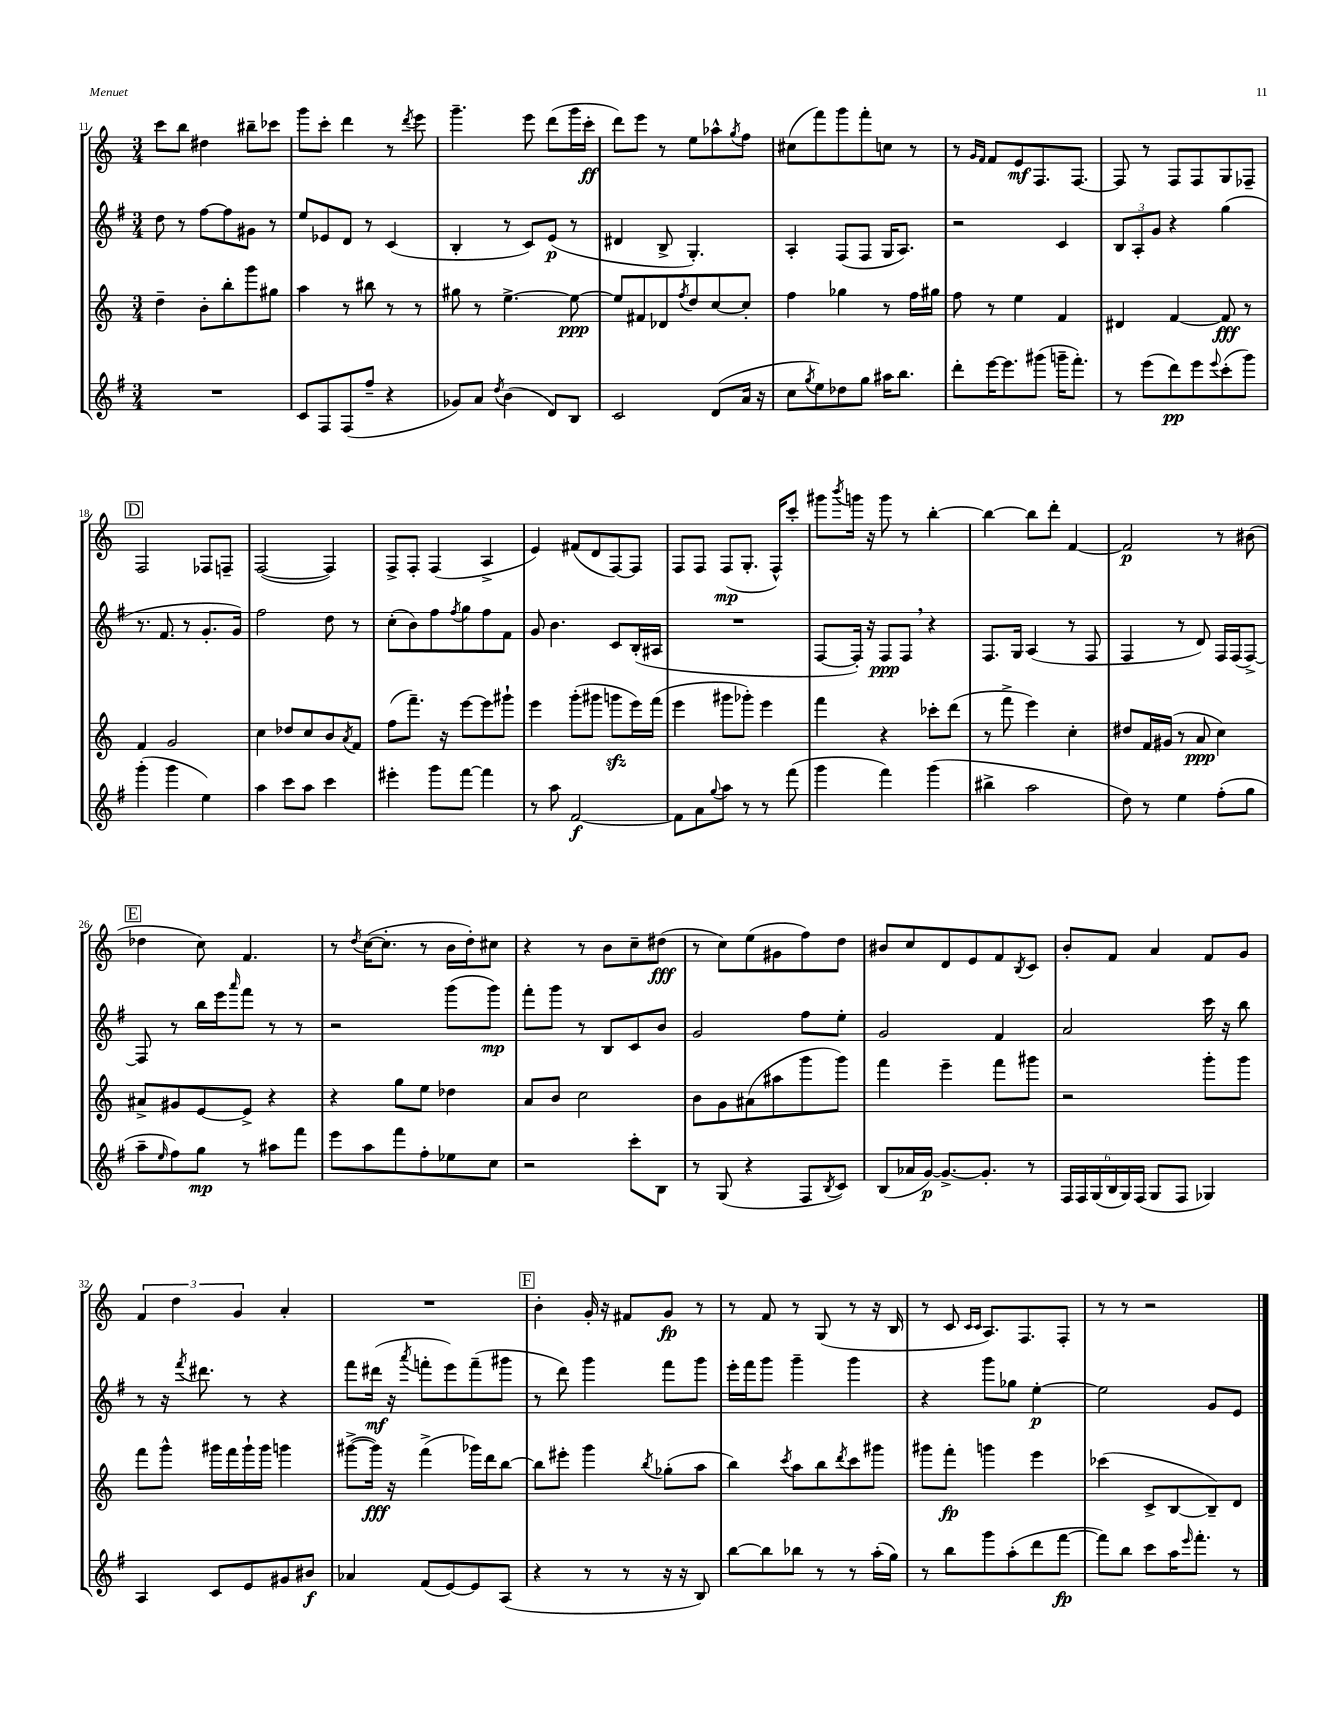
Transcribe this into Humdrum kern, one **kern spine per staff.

**kern	**kern	**kern	**kern
*staff4	*staff3	*staff2	*staff1
*clefG2	*clefG2	*clefG2	*clefG2
*k[f#]	*k[]	*k[f#]	*k[]
*M3/4	*M3/4	*M3/4	*M3/4
2.r	4dd~\	8dd\	8ccc\L
.	.	8r	8bb\J
.	8b'\L	[8ff#\L	4dd#\
.	8bb'\	8ff#\]	.
.	8ggg\	8g#\J	8bb#~\L
.	8gg#\J	8r	8ccc-\J
=	=	=	=
8c/L	4aa\	8ee/L	8ggg\L
8F#/	.	8e-/	8ccc'\J
(8F#/	8r	8d/J	4ddd\
8ff#~/J	8bb#\	8r	.
4r	8r	(4c/	8r
.	.	.	8qddd/
.	8r	.	8eee\
=	=	=	=
8g-/L)	8gg#\	4B'/	4.ggg~\
8a/J	8r	.	.
8qdd/	.	.	.
(4b\	[4.ee^\	8r	.
.	.	8c/L)	8eee\
8d/L)	.	(8e/J	(8ddd\L
8B/J	8ee\_	8r	16ggg\L
.	.	.	16ccc'\JJ
=	=	=	=
2c/	8ee/]L	4d#/	8ddd\L)
.	8f#/	.	8eee\J
.	8d-/	8B^/	8r
.	8qff/	.	.
.	8dd/	4.G'/)	8ee\L
(8d/L	[8cc/	.	8aa-^^\
.	.	.	8qgg/
16a/Jk	8cc'/]J	.	8ff\J
16r	.	.	.
=	=	=	=
8cc\L	4ff\	4A'/	(8cc#\L
8qgg/	.	.	.
8ee\)	.	.	8fff\)
8dd-\	4gg-\	(8F#/L	8ggg\
8gg\J	.	8F#/J	8fff'\
16aa#\LK	8r	16G/LK	8cc\J
8.bb\J	.	8.A/J)	.
.	16ff\LL	.	8r
.	16gg#\JJ	.	.
=	=	=	=
8ddd'\L	8ff\	2r	8r
.	.	.	16qqg/LL
.	.	.	16qqf/JJ
[16eee\K	8r	.	8f/L
8.eee\]	.	.	.
.	4ee\	.	8e/
(8ggg#\J	.	.	8.F/
16ggg~\LK	4f/	4c/	.
8.fff#'\J)	.	.	[8.F/J
=	=	=	=
8r	4d#/	12B/L	8F/]
.	.	12A'/	.
(8eee\L	.	.	8r
.	.	12g/J	.
8ddd\)	[4f/	4r	8F/L
8eee\	.	.	8F/
8qqeee/	.	.	.
(8ccc'\	8f/]	(4gg\	8G/
8ggg\J)	8r	.	8F-~/J
=	=	=	=
(4ggg'\	4f/	8.r	2F/
.	.	8.f#/	.
4ggg\	2g/	.	.
.	.	8r	.
4ee\)	.	8.g'/L	8F-/L
.	.	.	8F~/J
.	.	16g/Jk)	.
=	=	=	=
4aa\	4cc\	2ff#\	([2F/
8ccc\L	8dd-/L	.	.
8aa\J	8cc/	.	.
4ccc\	8b/	8dd\	4F/])
.	8qa/	.	.
.	8f/J	8r	.
=	=	=	=
4eee#'\	(8ff\L	(8cc'\L	8F^/L
.	8.fff~\J)	8b\)	8F'/J
8ggg\L	.	8ff#\	(4F/
.	16r	.	.
.	.	8qff#/	.
[8fff#\J	[8eee\L	8gg\	.
4fff#\]	8eee\]	8ff#\	4A^/
.	8ggg#`\J	8f#\J	.
=	=	=	=
8r	4eee\	8g/	4e/)
8aa\	.	4.b\	.
[2f#/	(8ggg'\L	.	(8f#/L
.	8ggg#\J	.	8d/
.	8ggg\L	8c/L	[8F/)
.	16eee\L)	(16B'/L	8F/]J
.	(16fff\JJ	16A#/JJ	.
=	=	=	=
8f#\]L	4eee\	2.r	8F/L
8a\	.	.	8F/J
8qqgg/	.	.	.
8aa\J	8ggg#\L	.	(8F/L
8r	8ggg-'\J)	.	8.G'/J
8r	4eee\	.	.
.	.	.	16F^^/LK)
(8fff#\	.	.	8ccc'/J
=	=	=	=
4ggg\	4fff\	[8F#/L	8ggg#\L
.	.	.	8qbbb/
.	.	16F#'/]Jk)	16ggg\Jk
.	.	16r	16r
4fff#\)	4r	8F#/L	8ggg\
.	.	8F#/J	8r
(4ggg\	8ccc-'\L	4r	[4bb'\
.	(8ddd\J	.	.
=	=	=	=
4bb#^\	8r	8.F#/L	4bb\_
.	8fff^\	.	.
.	.	16G/Jk	.
2aa\	4eee\)	(4A/	8bb\]L
.	.	.	8ddd'\J
.	4cc'\	8r	[4f/
.	.	8F#/	.
=	=	=	=
8dd\)	8dd#/L	4F#/	2f/]
8r	16f/L	.	.
.	(16g#/JJ	.	.
4ee\	8r	8r	.
.	8a/	8d/)	.
(8ff#'\L	4cc\)	16F#/LL	8r
.	.	(16F#/J	.
8gg\J	.	[8F#^/J)	(8b#\
=	=	=	=
8aa~\L	8a#^/L	8F#/]	4dd-\
16qqee/	.	.	.
8ff#\)	8g#/	8r	.
8gg\J	[8e/	16bb\LL	8cc\)
.	.	16eee\J	.
.	.	16qqaaa/	.
8r	8e^/]J	8fff#\J	4.f/
8aa#\L	4r	8r	.
8fff#\J	.	8r	.
=	=	=	=
8eee\L	4r	2r	8r
.	.	.	8qdd/
8aa\	.	.	([16cc\LK
.	.	.	8.cc'\]J
8fff#\	8gg\L	.	.
8ff#'\	8ee\J	.	8r
8ee-\	4dd-\	(8ggg\L	16b\LL
.	.	.	16dd'\J)
8cc\J	.	8ggg\J)	8cc#\J
=	=	=	=
2r	8a/L	8fff#'\L	4r
.	8b/J	8ggg\J	.
.	2cc\	8r	8r
.	.	8B/L	8b\L
8ccc'\L	.	8c/	8cc~\
8B\J	.	8b/J	(8dd#\J
=	=	=	=
8r	8b\L	2g/	8r
(8G/	8g\	.	8cc\L)
4r	(8a#\	.	(8ee\
.	8aa#\	.	8g#\
8F#/L	8ggg\	8ff#\L	8ff\)
8qB/	.	.	.
8c/J)	8ggg\J)	8ee'\J	8dd\J
=	=	=	=
(8B/L	4fff\	2g/	8b#/L
16a-/L	.	.	8cc/
[16g/JJ)	.	.	.
8.g^/_L	4eee~\	.	8d/
.	.	.	8e/
8.g'/]J	.	.	.
.	8fff\L	4f#/	8f/
.	.	.	8qB/
8r	8ggg#\J	.	8c/J
=	=	=	=
24F#/LL	2r	2a/	8b'/L
24F#/	.	.	.
(24G/	.	.	.
24B/	.	.	8f/J
24G/)	.	.	.
(24F#/JJ	.	.	.
8G/L	.	.	4a/
8F#/J	.	.	.
4G-/)	8ggg'\L	16ccc\	8f/L
.	.	16r	.
.	8ggg\J	8bb\	8g/J
=	=	=	=
4A/	8fff\L	8r	6f/
.	8ggg^^\J	16r	.
.	.	.	6dd\
.	.	8qfff#/	.
.	.	8.ddd#\	.
8c/L	16ggg#\LL	.	.
.	16fff\	.	.
.	.	.	6g/
8e/	16ggg#`\	8r	.
.	16ggg#\JJ	.	.
8g#/	4ggg\	4r	4a'/
8b#/J	.	.	.
=	=	=	=
4a-/	([8ggg#^\L	8fff#\L	2.r
.	16ggg#\]Jk)	(16ddd#\Jk	.
.	16r	16r	.
.	.	8qaaa/	.
(8f#/L	(4fff^\	8fff'\L	.
[8e/)	.	8eee\)	.
8e/]	16ggg-\LL)	(8fff~\	.
.	16ddd\J	.	.
(8A/J	[8bb\J	8ggg#\J	.
=	=	=	=
4r	8bb\]L	8r	4b'\
.	8eee#'\J	8ddd\)	.
8r	4ggg\	4ggg\	16g'/
.	.	.	16r
8r	.	.	8f#/L
.	8qbb/	.	.
16r	(8gg-'\L	8fff#\L	8g/J
16r	.	.	.
8B/)	8aa\J	8ggg\J	8r
=	=	=	=
[8bb\L	4bb\)	16eee'\LL	8r
.	.	16fff#\J	.
8bb\]	.	8ggg\J	8f/
.	8qccc/	.	.
8bb-\J	8aa\L	4ggg~\	8r
8r	8bb\	.	(8G/
.	8qddd/	.	.
8r	8ccc\	4ggg\	8r
(16aa'\LL	8ggg#\J	.	16r
16gg\JJ)	.	.	16B/
=	=	=	=
8r	8ggg#\L	4r	8r
8bb\L	8fff'\J	.	8c/
.	.	.	16qqc/LL
.	.	.	16qqc/JJ
8ggg\	4ggg\	8ggg\L	8.A/L)
(8aa'\	.	8gg-\J	.
.	.	.	8.F/
8ddd\	4eee\	[4ee'\	.
[8fff#\J	.	.	8F'/J
=	=	=	=
8fff#\]L)	(4ccc-\	2ee\]	8r
8bb\J	.	.	8r
8ccc\L	8c^/L	.	2r
16aa\K	[8B/	.	.
16qqeee/	.	.	.
8.fff#'\J	.	.	.
.	8B~/])	8g/L	.
8r	8d/J	8e/J	.
==	==	==	==
*-	*-	*-	*-
